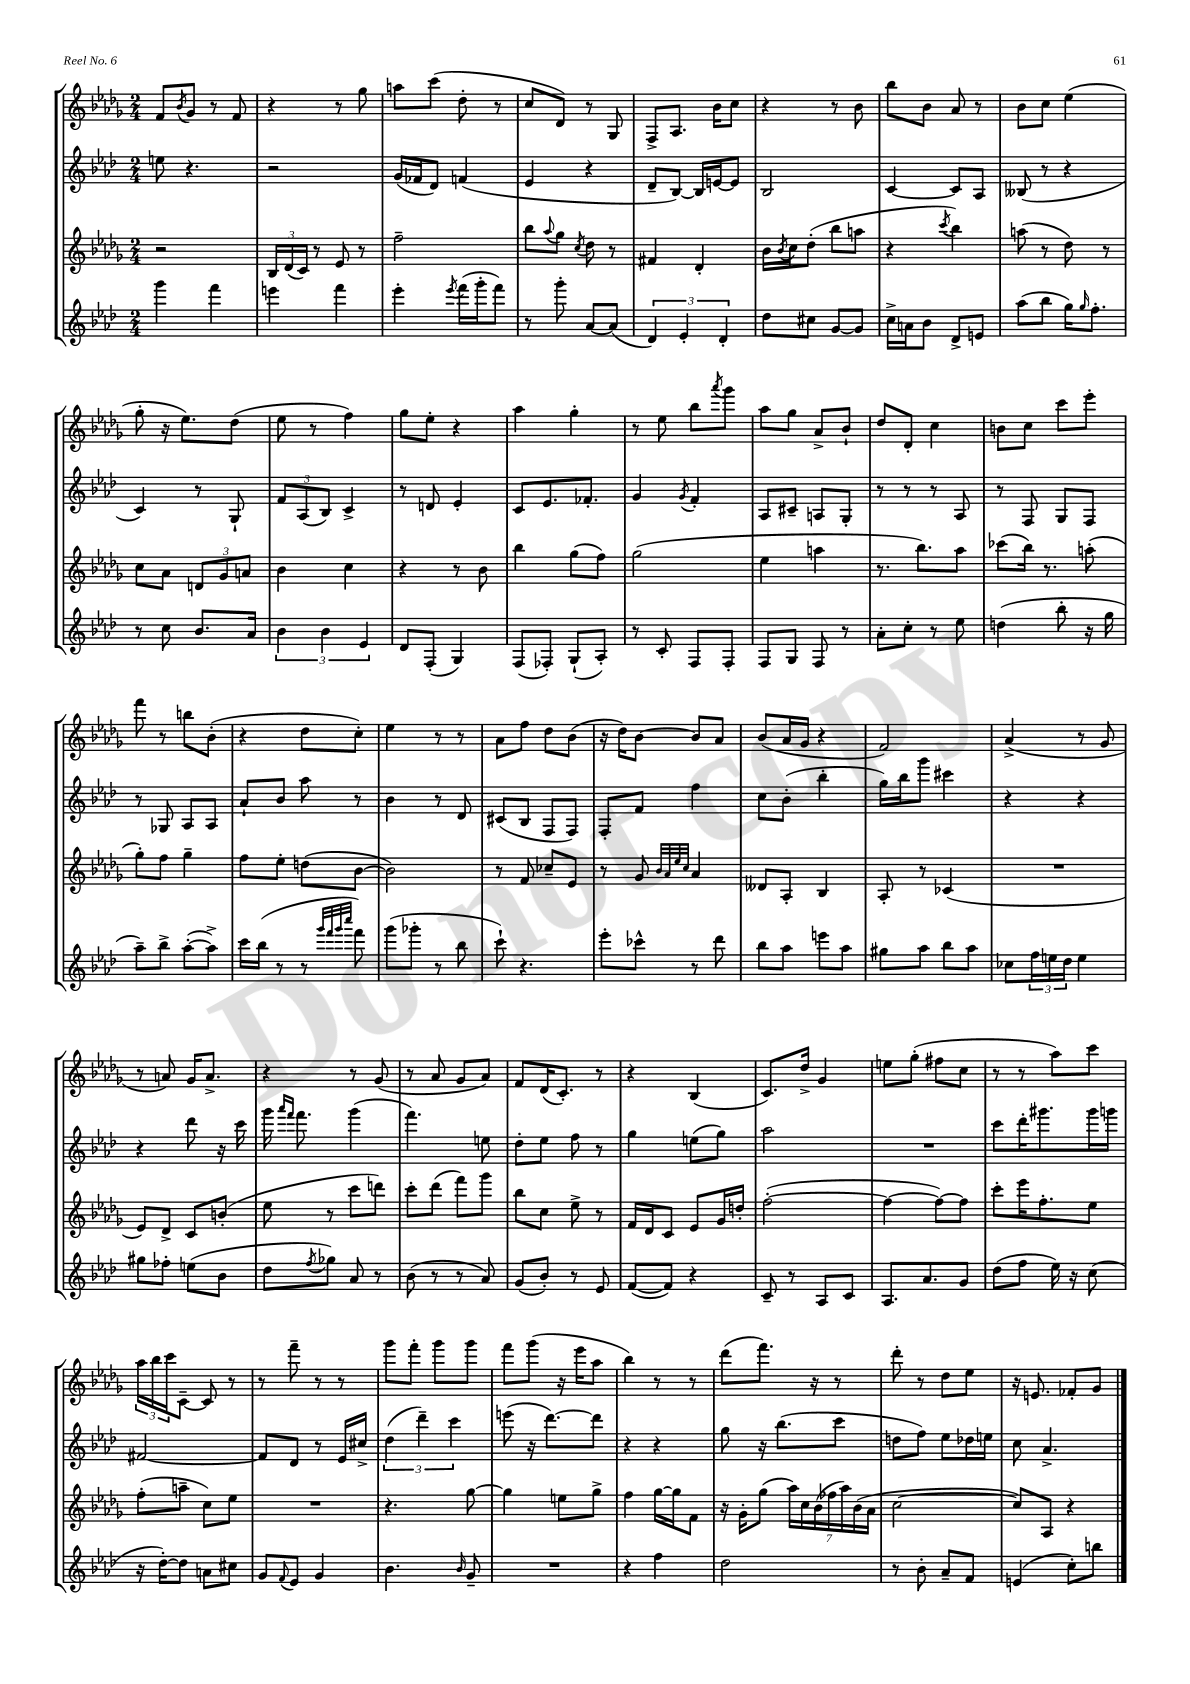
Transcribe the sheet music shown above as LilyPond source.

<<
\new StaffGroup <<
\new Staff = "s0" {
    \clef treble \key des \major \numericTimeSignature \time 2/4
    f'8 \acciaccatura { bes'8 } ges'8 r8 f'8 |
    r4 r8 ges''8 |
    a''8 c'''8( des''8-. r8 |
    c''8 des'8) r8 ges8 |
    f8-> aes8. bes'16 c''8 |
    r4 r8 bes'8 |
    bes''8 bes'8 aes'8 r8 |
    bes'8 c''8 ees''4( |
    ges''8-. r16 ees''8.) des''8( |
    ees''8 r8 f''4) |
    ges''8 ees''8-. r4 |
    aes''4 ges''4-. |
    r8 ees''8 bes''8 \acciaccatura { aes'''8 } ges'''8 |
    aes''8 ges''8 aes'8-> bes'8-! |
    des''8 des'8-. c''4 |
    b'8 c''8 c'''8 ees'''8-. |
    f'''8 r8 b''8 bes'8-.( |
    r4 des''8 c''8-.) |
    ees''4 r8 r8 |
    aes'8 f''8 des''8 bes'8( |
    r16 des''16) bes'8~ bes'8 aes'8 |
    bes'8( aes'16 ges'16 r4 |
    f'2) |
    aes'4->( r8 ges'8 |
    r8 a'8) ges'16 a'8.-> |
    r4 r8 ges'8( |
    r8 aes'8 ges'8 aes'8) |
    f'8 des'16( c'8.-.) r8 |
    r4 bes4( |
    c'8.) des''16-> ges'4 |
    e''8 ges''8-.( fis''8 c''8 |
    r8 r8 aes''8) c'''8 |
    \tuplet 3/2 { aes''16 bes''16 c'''16 } c'8~-- c'8 r8 |
    r8 f'''8-- r8 r8 |
    ges'''8 f'''8-. ges'''8 ges'''8 |
    f'''8 ges'''8( r16 ees'''16 aes''8 |
    bes''4) r8 r8 |
    des'''8( f'''8.) r16 r8 |
    des'''8-. r8 des''8 ees''8 |
    r16 e'8. fes'8-. ges'8 \bar "|." |
}
\new Staff = "s1" {
    \clef treble \key aes \major \numericTimeSignature \time 2/4
    e''8 r4. |
    r2 |
    g'16( fes'16 des'8) f'4( |
    ees'4 r4 |
    des'8-- bes8~) bes16 e'16~ e'8 |
    bes2 |
    c'4~ c'8 aes8 |
    beses8( r8 r4 |
    c'4) r8 g8-! |
    \tuplet 3/2 { f'8 aes8( bes8) } c'4-> |
    r8 d'8 ees'4-. |
    c'8 ees'8. fes'8.-. |
    g'4 \acciaccatura { g'8 } f'4-. |
    aes8 cis'8-- a8 g8-. |
    r8 r8 r8 aes8 |
    r8 f8 g8 f8 |
    r8 ges8 aes8 aes8 |
    aes'8-! bes'8 aes''8 r8 |
    bes'4 r8 des'8 |
    cis'8( bes8 f8 f8) |
    f8-. f'8 f''4 |
    c''8 bes'8-.( bes''4-. |
    g''16) bes''16 g'''8 cis'''4 |
    r4 r4 |
    r4 des'''8 r16 c'''16 |
    g'''16 \grace { aes'''16 f'''16 } f'''8. g'''4( |
    f'''4.) e''8 |
    des''8-. ees''8 f''8 r8 |
    g''4 e''8( g''8) |
    aes''2 |
    R2 |
    c'''8 des'''16-. gis'''8. gis'''16 g'''16 |
    fis'2~ |
    fis'8 des'8 r8 ees'16 cis''16-> |
    \tuplet 3/2 { des''4( des'''4--) c'''4 } |
    e'''8( r16 des'''8.~) des'''8 |
    r4 r4 |
    g''8 r16 bes''8.( c'''8 |
    d''8 f''8) ees''8 des''16 e''16 |
    c''8 aes'4.-> \bar "|." |
}
\new Staff = "s2" {
    \clef treble \key des \major \numericTimeSignature \time 2/4
    r2 |
    \tuplet 3/2 { bes16 des'16( c'16) } r8 ees'8 r8 |
    f''2-- |
    bes''8 \appoggiatura { aes''8 } ges''8 \acciaccatura { c''8 } des''8 r8 |
    fis'4 des'4-. |
    bes'16 \acciaccatura { bes'8 } c''16 des''8-.( bes''8 a''8 |
    r4 \acciaccatura { c'''8 } bes''4) |
    a''8( r8 des''8) r8 |
    c''8 aes'8 \tuplet 3/2 { d'8 ges'8 a'8 } |
    bes'4 c''4 |
    r4 r8 bes'8 |
    bes''4 ges''8( f''8) |
    ges''2( |
    ees''4 a''4 |
    r8. bes''8.) aes''8 |
    ces'''8( bes''16) r8. a''8-.( |
    ges''8-.) f''8 ges''4-- |
    f''8 ees''8-. d''8( bes'8~ |
    bes'2) |
    r8 f'8 ces''8-- ees'8 |
    r8 ges'8 \grace { bes'32 aes'32 ees''32 c''32 } aes'4 |
    deses'8 aes8-. bes4 |
    aes8-. r8 ces'4( |
    R2 |
    ees'8) des'8-> c'8 b'8-.( |
    ees''8 r8 c'''8 d'''8) |
    c'''8-. des'''8( f'''8) ges'''8 |
    bes''8 c''8 ees''8-> r8 |
    f'16 des'16 c'8 ees'8 ges'16 d''16-. |
    f''2~-.( |
    f''4~ f''8~) f''8 |
    c'''8-. ees'''16 f''8.-. ees''8 |
    f''8-.( a''8-- c''8) ees''8 |
    R2 |
    r4. ges''8~ |
    ges''4 e''8 ges''8-> |
    f''4 ges''16~ ges''16 f'8 |
    r16 ges'16-. ges''8( \tuplet 7/4 { aes''16) c''16 bes'16( fes''16 aes''16) bes'16( aes'16 } |
    c''2~ |
    c''8) aes8 r4 \bar "|." |
}
\new Staff = "s3" {
    \clef treble \key aes \major \numericTimeSignature \time 2/4
    g'''4 f'''4 |
    e'''4 f'''4 |
    ees'''4-. \acciaccatura { ees'''8 } f'''16( g'''16-. f'''8) |
    r8 g'''8-. aes'8~ aes'8( |
    \tuplet 3/2 { des'4) ees'4-. des'4-. } |
    des''8 cis''8 g'8~ g'8 |
    c''16-> a'16 bes'8 des'8-> e'8 |
    aes''8( bes''8 g''16) \grace { g''16 } f''8.-. |
    r8 c''8 bes'8. aes'16 |
    \tuplet 3/2 { bes'4 bes'4 ees'4 } |
    des'8 f8-.( g4) |
    f8( fes8-.) g8-!( aes8-.) |
    r8 c'8-. f8 f8-. |
    f8 g8 f8 r8 |
    aes'8-. c''8-. r8 ees''8 |
    d''4( bes''8-. r16 g''16 |
    aes''8--) bes''8-> aes''8~-.( aes''8->) |
    c'''16 bes''16( r8 r8 \grace { g'''32 f'''32 g'''32 c''''32 } f'''8) |
    g'''8( ges'''8-. r8 bes''8 |
    c'''8-!) r4. |
    ees'''8-. ces'''8-^ r8 des'''8 |
    bes''8 aes''8 e'''8 aes''8 |
    gis''8 aes''8 bes''8 aes''8 |
    ces''8 \tuplet 3/2 { f''16 e''16 des''16 } e''4 |
    gis''8 fes''8-. e''8( bes'8 |
    des''8 \acciaccatura { f''8 } ges''8) aes'8 r8 |
    bes'8( r8 r8 aes'8) |
    g'8( bes'8-.) r8 ees'8 |
    f'8~( f'8) r4 |
    c'8-- r8 aes8 c'8 |
    aes8. aes'8. g'8 |
    des''8( f''8 ees''16) r16 c''8( |
    r16 des''16~-.) des''8 a'8 cis''8 |
    g'8 \appoggiatura { f'8 } ees'8 g'4 |
    bes'4. \grace { bes'16 } g'8-- |
    R2 |
    r4 f''4 |
    des''2 |
    r8 bes'8-. aes'8-- f'8 |
    e'4( c''8-.) b''8 \bar "|." |
}
>>
>>
\layout { \context { \Score \remove "Bar_number_engraver" } }
